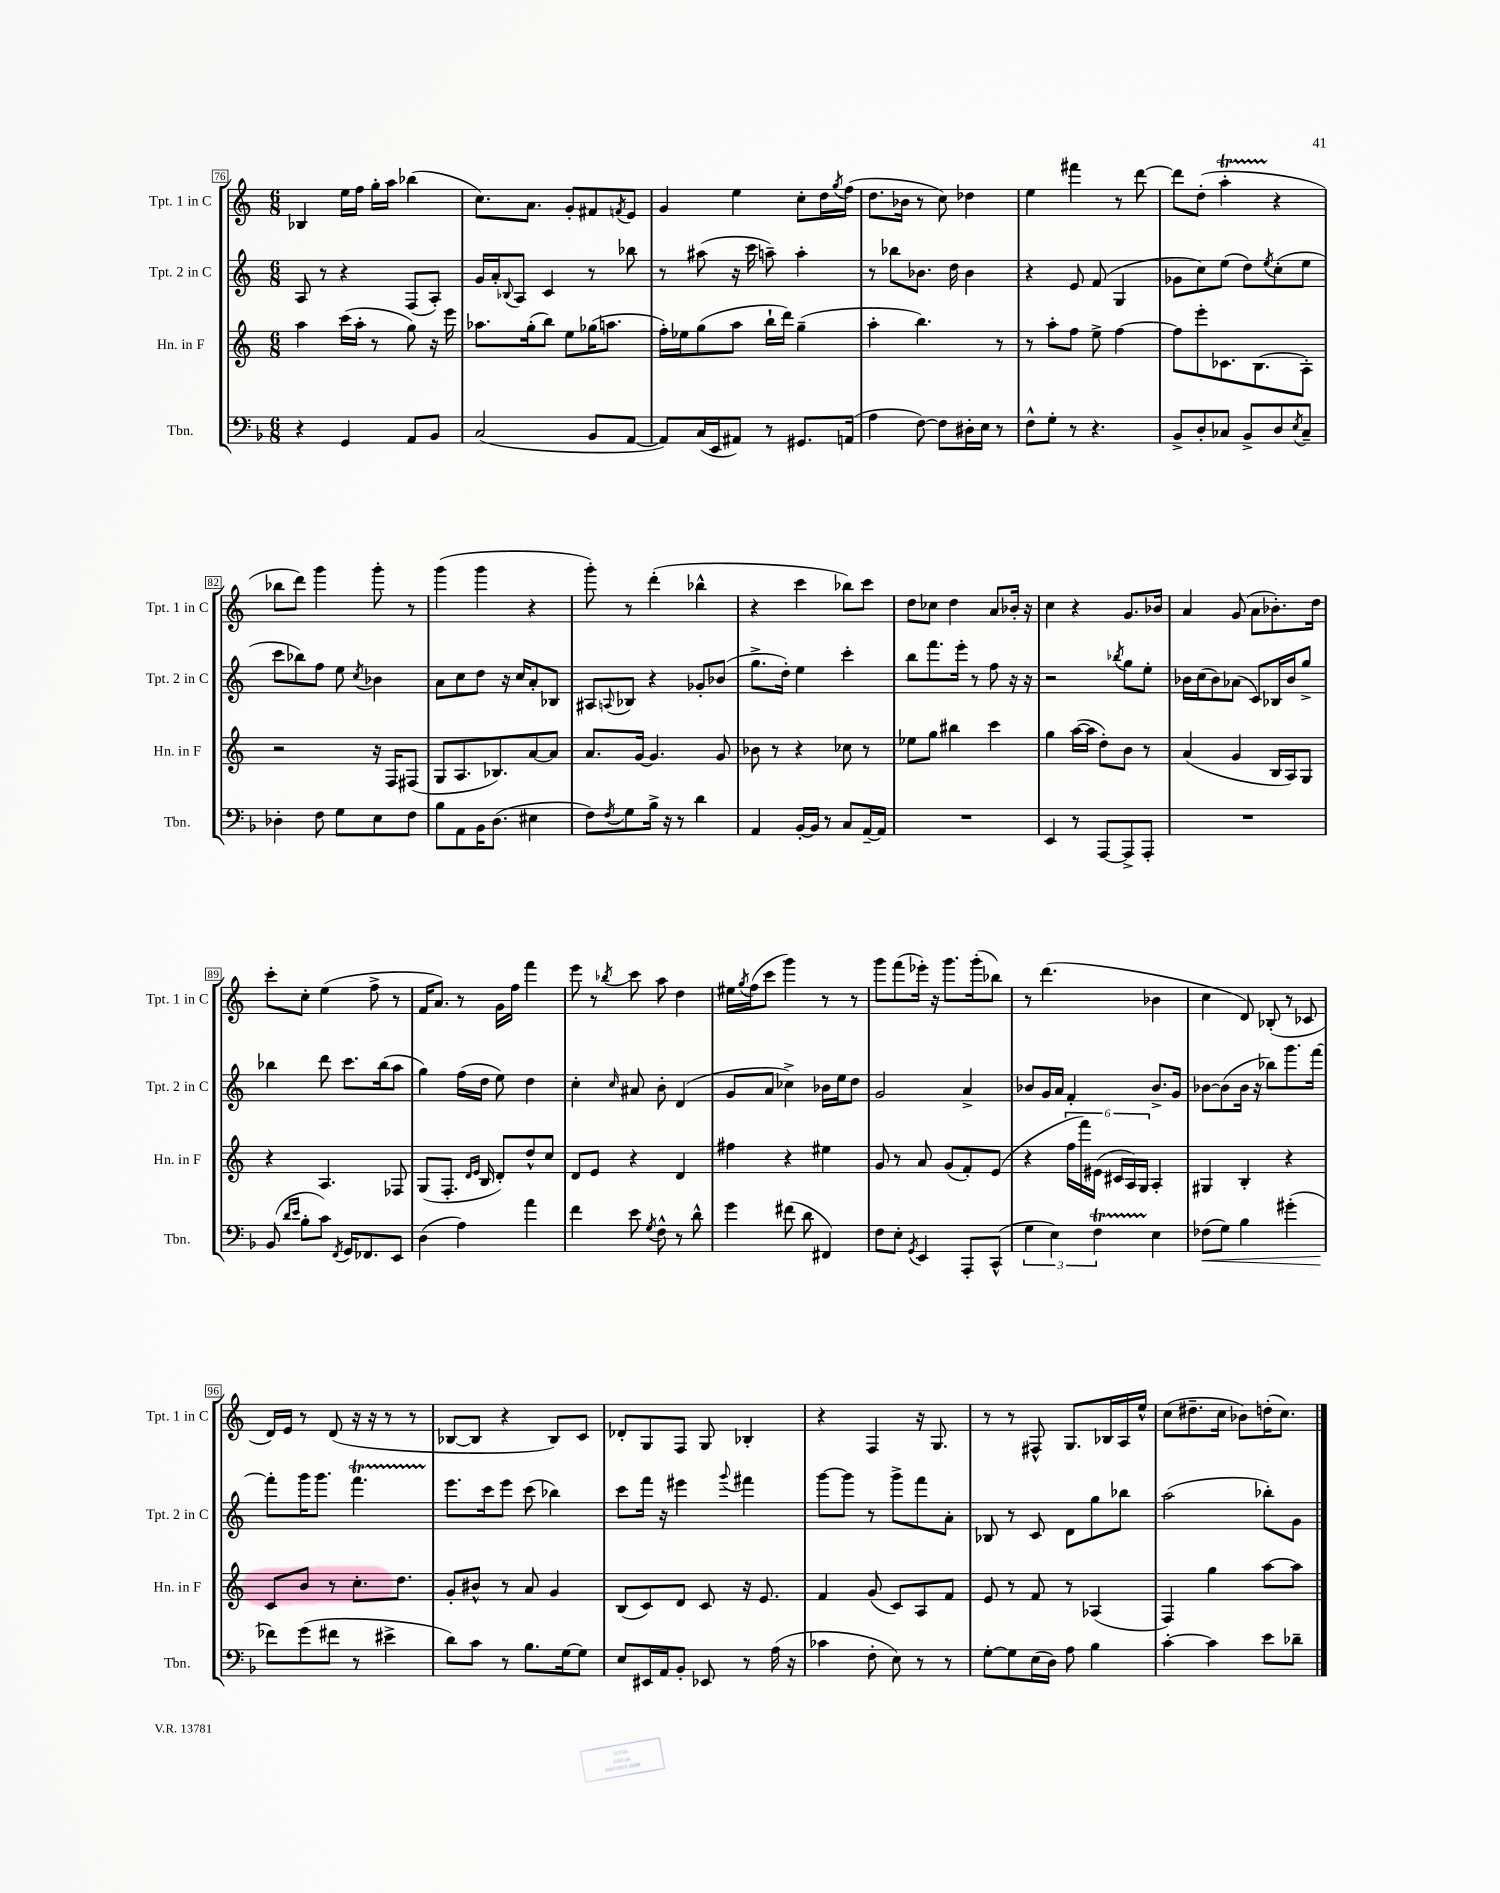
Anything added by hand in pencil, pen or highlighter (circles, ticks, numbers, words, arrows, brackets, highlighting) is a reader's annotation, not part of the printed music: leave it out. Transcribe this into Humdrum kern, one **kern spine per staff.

**kern	**kern	**kern	**kern
*staff4	*staff3	*staff2	*staff1
*clefF4	*clefG2	*clefG2	*clefG2
*k[b-]	*k[]	*k[]	*k[]
*M6/8	*M6/8	*M6/8	*M6/8
4r	4aa	8A	4B-
.	.	8r	.
4GG	(16ccc	4r	16ee
.	16aa'	.	16ff
.	8r	.	16gg'
.	.	.	16aa
8AA	8gg)	(8F	(4bb-
8BB-	16r	8A')	.
.	16eee	.	.
=	=	=	=
(2C	8.aa-	16g	8.cc)
.	.	16a'	.
.	.	8qqB-	.
.	.	8A	.
.	(16gg'	.	8.a
.	8bb)	4c	.
.	8ee	.	8g'
8BB-	(16gg-	8r	8f#
.	8.aa	.	.
.	.	.	8qf
[8AA	.	8bb-	8e
=	=	=	=
8AA])	16ff')	8r	4g
.	16ee-	.	.
(16C	(8gg	(8aa#	.
16EE	.	.	.
8AA#)	8aa	16r	4ee
.	.	16ccc	.
8r	16bb`	8aa~)	.
.	16ddd)	.	.
8.GG#	(4gg~	4aa'	8cc'
.	.	.	16dd
.	.	.	8qgg
(16AA	.	.	(16ff
=	=	=	=
4A	4aa'	8r	8.dd
.	.	8bb-	.
.	.	.	16b-
[8F)	4.bb)	8.b-	8r
8F]	.	.	8cc)
.	.	16dd	.
16D#'	.	4b-	4dd-
16E	.	.	.
8r	8r	.	.
=	=	=	=
8F^^	8r	4r	4ee
8G'	8aa'	.	.
8r	8ff	8e	4fff#
4.r	8ee^	(8f	.
.	[4ff	4G	8r
.	.	.	[8ddd
=	=	=	=
8BB-^	8ff]	8g-	8ddd]
8D'	8eee'	8cc)	(8dd'
8C-	8.c-	(8ee	4aa'
8BB-^	.	8dd)	.
.	(8.B	.	.
.	.	8qee	.
8D	.	(8cc'	4r
8qE	.	.	.
8C-~	8A')	8ee	.
=	=	=	=
4D-'	2r	8ccc	8bb-
.	.	8bb-)	8ddd)
8F	.	8ff	4ggg
8G	.	8ee	.
.	.	8qcc	.
8E	16r	4b-	8ggg'
.	16F	.	.
8F	(8F#	.	8r
=	=	=	=
8B-	8G	8a	(4ggg
8AA	8.A	8cc	.
16BB-	.	8dd	4ggg
(8.D	8.B-)	.	.
.	.	16r	.
.	.	16cc	.
4E#	[8a	8a'	4r
.	8a]	8B-	.
=	=	=	=
8F)	8.a	8A#	8ggg')
8qF	.	8qqA	.
8G	.	8B-	8r
.	[16g	.	.
16B-^	4.g]	4r	(4ddd'
16r	.	.	.
8r	.	.	.
4d	.	8g-'	4bb-^^
.	8g	(8b-	.
=	=	=	=
4AA	8b-	8.gg^	4r
.	8r	.	.
.	.	16dd')	.
[16BB-'	4r	4ee	4ccc
16BB-]	.	.	.
8r	.	.	.
8C	8cc-	4ccc'	8bb-)
[16AA~	8r	.	8ccc
16AA]	.	.	.
=	=	=	=
2.r	8ee-	8bb	8dd
.	8gg	8.fff	8cc-
.	4bb#	.	4dd
.	.	16eee'	.
.	.	8r	.
.	4ccc	8ff	8a
.	.	16r	16b-'
.	.	16r	16r
=	=	=	=
4EE	4gg	2r	4cc
8r	([16aa	.	4r
.	16aa]	.	.
[8AAA	8dd')	.	.
.	.	8qbb-	.
8AAA^]	8b	8gg	8.g
8AAA'	8r	8ee'	.
.	.	.	16b-
=	=	=	=
2.r	(4a	16b-	4a
.	.	(16cc	.
.	.	8b-)	.
.	4g	(8a-	(8g
.	.	8c)	8a
.	16B	16B-	8.b-')
.	16A)	16b-	.
.	8G	8gg^	.
.	.	.	16dd
=	=	=	=
(8BB-	4r	4bb-	8ccc'
16qqd	.	.	.
16qqe	.	.	.
8B-'	.	.	8cc'
8c)	4.A	8ddd	(4ee
8qFF	.	.	.
16GG	.	8.ccc	.
8.FF-	.	.	.
.	.	.	8ff^
.	.	(16bb-	.
8EE	8F-	8aa	8r
=	=	=	=
(4D	(8G	4gg)	16f
.	.	.	8.a)
.	8.F'	.	.
4A)	.	(16ff	8r
.	16qqd	.	.
.	16qqe	.	.
.	16B	16dd	.
.	8d')	8ee)	16g
.	.	.	16ff
4a	8dd^^	4dd	4fff
.	8cc	.	.
=	=	=	=
4f	8d	4cc'	8eee
.	8e	.	8r
.	.	16qqcc	8qbb-
8e	4r	8a#	8ccc
8qG	.	.	.
8F^^	.	8b'	8aa
8r	4d	(4d	4dd
8d^^	.	.	.
=	=	=	=
4g	4ff#	8g	16ee#
.	.	.	8qgg
.	.	.	(16ff
.	.	8a	8ccc
(8f#	4r	4cc-^)	4ggg)
8d	.	.	.
4FF#)	4ee#	16b-	8r
.	.	16ee	.
.	.	8dd	8r
=	=	=	=
8F	8g	2g	8ggg
8E'	8r	.	(8fff
8qGG	.	.	.
4EE	8a	.	16eee-')
.	.	.	16r
.	(8g	.	8.ggg
8AAA'	8f')	4a^	.
.	.	.	(16ggg'
(8CC^^	(8e	.	8bb-)
=	=	=	=
6G	4r	8b-	8r
.	.	16g	(4.ddd
6E)	.	.	.
.	.	16a	.
.	24ff	4f'	.
.	24fff)	.	.
6F	(24e#	.	.
.	24c#	.	.
.	24A)	.	.
.	24G	.	.
4E	4A'	8.b-^	4b-
.	.	16g	.
=	=	=	=
(8F-	4G#	[8b-	4cc
8G)	.	(8b-]	.
4B-	4B'	16b-	8d)
.	.	16r	.
.	.	8bb-)	(8B-'
(4g#'	4r	8.ggg	8r
.	.	.	8c-
.	.	[16fff	.
=	=	=	=
8f-)	8c	8fff']	16d)
.	.	.	16e
(8g	8b	16ggg	8r
.	.	8.ggg	.
8f#	8r	.	(8d
8r	8.cc'	4.fff	16r
.	.	.	16r
4e#^	.	.	8r
.	8.dd	.	.
.	.	.	8r
=	=	=	=
8d)	8g'	8.eee	[8B-
8c	8b#^^	.	8B-]
.	.	16ccc	.
8r	8r	8eee	4r
8.B-	8a	(8ccc	.
.	4g	4bb-)	8B-)
[16G	.	.	.
8G]	.	.	8c
=	=	=	=
8E	(8B	8ccc	8d-'
16EE#	8c)	16fff	8G
16AA	.	16r	.
8BB-'	8d	4eee#	8F
8EE-	8c	.	8G
.	.	8qqggg	.
8r	16r	4fff#	4B-'
.	8.e	.	.
(16A	.	.	.
16r	.	.	.
=	=	=	=
4c-	4f	[8ggg	4r
.	.	8ggg]	.
8F'	(8g	8r	4F
8E)	8c)	8ggg^	.
8r	8A	8fff	16r
.	.	.	8.G
8r	8f	8a'	.
=	=	=	=
[8G'	8e	8B-	8r
8G]	8r	8r	8r
(16E	8f	8c	8F#^^
16D)	.	.	.
8A	8r	8d	8.G
4B-	(4A-	8gg	.
.	.	.	16B-
.	.	8bb-	16A
.	.	.	16ee^^
=	=	=	=
[4c'	4F)	(2aa	(8cc
.	.	.	8.dd#~
4c]	4gg	.	.
.	.	.	16cc
.	.	.	8b-)
8e	[8aa	8bb-')	(16dd'
.	.	.	8.cc)
8d-~	8aa]	8g	.
==	==	==	==
*-	*-	*-	*-
